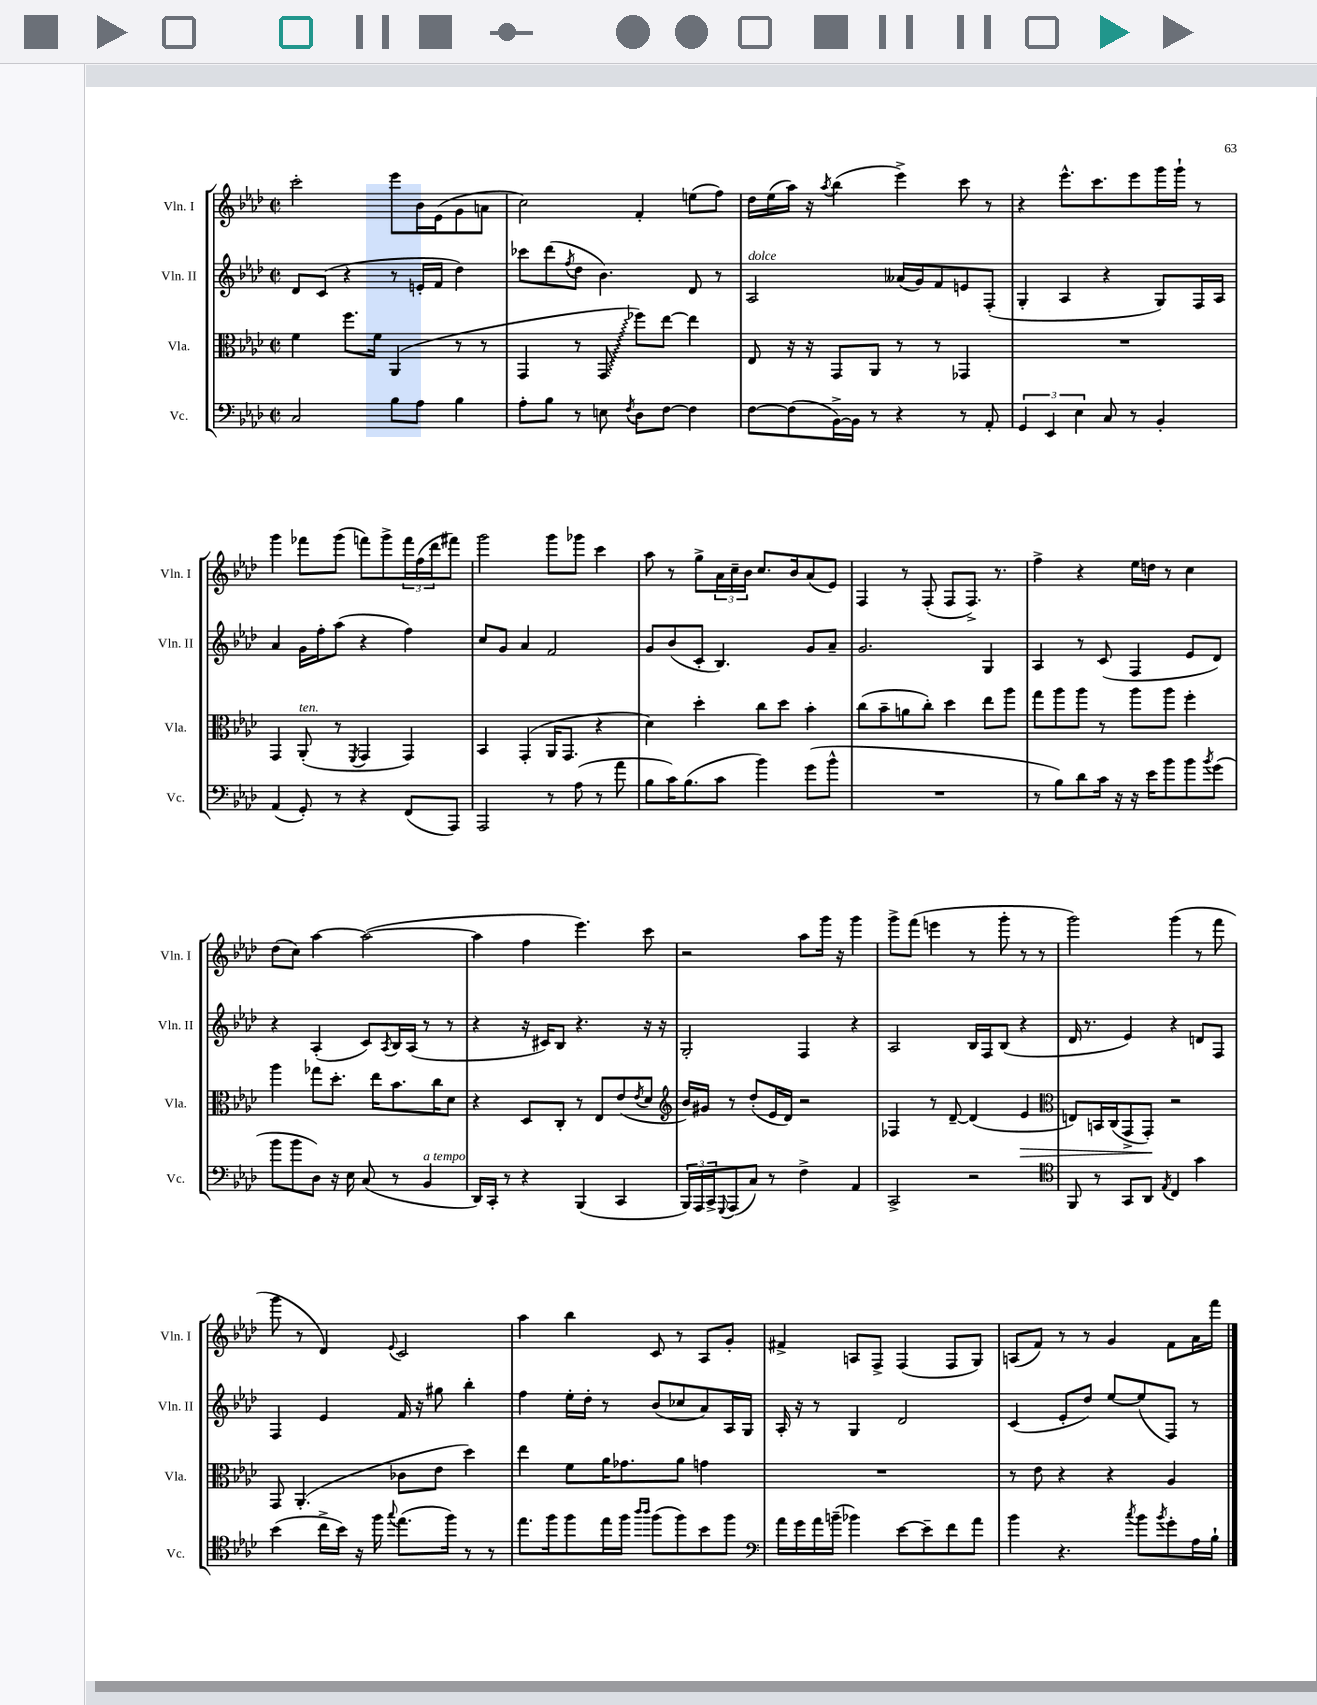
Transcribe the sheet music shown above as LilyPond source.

<<
\new StaffGroup <<
\new Staff = "s0" \with { instrumentName = "Vln. I" shortInstrumentName = "Vln. I" } {
    \clef treble \key aes \major \defaultTimeSignature \time 2/2
    c'''2-. ees'''8 bes'16 ees'16( g'8 a'8 |
    c''2) f'4-. e''8( f''8) |
    des''16 ees''16( aes''16) r16 \acciaccatura { aes''8 } bes''4( ees'''4->) c'''8 r8 |
    r4 ees'''8.-^ c'''8. ees'''8 g'''16 g'''16-! r8 |
    g'''4 fes'''8 g'''8( f'''8) g'''8-> \tuplet 3/2 { f'''16 f''16( des'''16 } fis'''8) |
    g'''2 g'''8 ges'''8 c'''4 |
    aes''8 r8 g''8-> \tuplet 3/2 { aes'16 c''16-- bes'16 } c''8. bes'16 aes'8( ees'8) |
    f4 r8 f8-.( f8 f8.->) r8. |
    f''4-> r4 ees''16 d''16 r8 c''4 |
    des''8( c''8) aes''4~ aes''2~( |
    aes''4 f''4 ees'''4.) c'''8 |
    r2 aes''8 g'''16 r16 g'''4 |
    g'''8-> f'''8( e'''4 r8 g'''8-. r8 r8 |
    g'''2) g'''4( r8 f'''8 |
    g'''8 r8 des'4) \appoggiatura { ees'8 } c'2 |
    aes''4 bes''4 c'8 r8 aes8 g'8-. |
    fis'4-> a8 f8-> f4( f8 g8) |
    a8( f'8) r8 r8 g'4 f'8 aes'16 f'''16 \bar "|." |
}
\new Staff = "s1" \with { instrumentName = "Vln. II" shortInstrumentName = "Vln. II" } {
    \clef treble \key aes \major \defaultTimeSignature \time 2/2
    des'8 c'8( r4 r8 e'16-. f'16 des''4) |
    ces'''8 des'''8( \acciaccatura { f''8 } des''8 bes'4.) des'8 r8 |
    aes2^\markup { \italic "dolce" } aeses'16( g'16) f'8 e'8 f8-.( |
    g4-. aes4 r4 g8) f16 aes16 |
    aes'4 g'16 f''16-. aes''8( r4 f''4) |
    c''8 g'8 aes'4 f'2 |
    g'8 bes'8( c'8-. bes4.) g'8 aes'8-- |
    g'2. g4 |
    aes4 r8 c'8( f4 ees'8 des'8) |
    r4 aes4-.( c'8) \acciaccatura { aes8 } bes16 aes16( r8 r8 |
    r4 r16 cis'16) bes8 r4. r16 r16 |
    g2-. f4 r4 |
    aes2 bes16 f16 bes8( r4 |
    des'16 r8. ees'4) r4 d'8 f8 |
    f4 ees'4 f'16 r16 gis''8 bes''4-. |
    f''4 ees''16-. des''16-. r8 bes'8( ces''8 aes'8) aes16 g16 |
    aes16-. r16 r8 g4 des'2 |
    c'4( ees'8-. des''8) ees''8~ ees''8( f8) r8 \bar "|." |
}
\new Staff = "s2" \with { instrumentName = "Vla." shortInstrumentName = "Vla." } {
    \clef alto \key aes \major \defaultTimeSignature \time 2/2
    f'4 f''8. f'16 aes,4( r8 r8 |
    g,4 r8 \once \override Glissando.style = #'zigzag g,8\glissando fes''8) ees''8~ ees''4 |
    ees8 r16 r16 g,8 aes,8 r8 r8 ges,4 |
    R1 |
    g,4 aes,8-.^\markup { \italic "ten." }( r8 \acciaccatura { f,8 } g,4 g,4) |
    bes,4 g,4-.( aes,16 g,8. r4 |
    des'4) des''4-. c''8 des''8 bes'4-. |
    c''8( bes'8-- a'8 c''8-.) des''4 ees''8 aes''8 |
    g''8 aes''8 aes''8 r8 aes''8 aes''8 f''4-. |
    aes''4 ges''8 des''8.-. ees''16 bes'8. c''16 des'8 |
    r4 des8 c8-. r8 ees8 ees'8( \acciaccatura { ees'8 } des'8 |
    \clef treble bes'16) gis'16 r8 des''8-.( ees'16 des'16) r2 |
    fes4 r8 des'8~-- des'4( ees'4\> |
    \clef alto e8) b,16 c16( g,8-> g,8-.\!) r2 |
    g,8 aes,4.-.( ces'8 ees'8 des''4) |
    ees''4 f'8 aes'16 ges'8. aes'8 g'4 |
    R1 |
    r8 ees'8 r4 r4 aes4 \bar "|." |
}
\new Staff = "s3" \with { instrumentName = "Vc." shortInstrumentName = "Vc." } {
    \clef bass \key aes \major \defaultTimeSignature \time 2/2
    c2 bes8 aes8 bes4 |
    aes8-. bes8 r8 e8 \acciaccatura { f8 } des8 f8~ f4 |
    f8~ f8( bes,16~->) bes,16 r8 r4 r8 aes,8-. |
    \tuplet 3/2 { g,4 ees,4 ees4 } c8 r8 bes,4-. |
    aes,4( g,8-.) r8 r4 f,8( aes,,8) |
    aes,,2 r8 aes8( r8 aes'8 |
    bes8 c'16) bes8.( c'8 bes'4) g'8( bes'8-^ |
    R1 |
    r8 bes8) des'8 c'16 r16 r16 ees'16 bes'8 bes'8 \acciaccatura { bes'8 } g'8( |
    bes'8 bes'8 des8) r16 ees16 c8( r8 bes,4^\markup { \italic "a tempo" } |
    des,16) c,16-. r8 r4 bes,,4( c,4 |
    \tuplet 3/2 { bes,,16) aes,,16 c,16-> } \appoggiatura { g,,8 } aes,,8( c8) r8 f4-> aes,4 |
    c,2-> r2 |
    \clef tenor f,8 r8 g,8 aes,8 \acciaccatura { ees8 } c4 g'4 |
    bes'4( c''16-> bes'16) r16 f''16 \appoggiatura { g''8 } ees''8.( f''16) r8 r8 |
    ees''8. f''16 f''8 ees''16 f''16 \grace { aes''16 aes''16 } f''8( f''8) bes'8 f''8 |
    \clef bass aes'16 g'16 aes'16 b'16--( bes'4) ees'8~ ees'8-- f'8 aes'8 |
    bes'4 r4. \acciaccatura { c''8 } bes'8 \acciaccatura { bes'8 } g'8-. aes16 bes16-! \bar "|." |
}
>>
>>
\layout { \context { \Score \remove "Bar_number_engraver" } }
